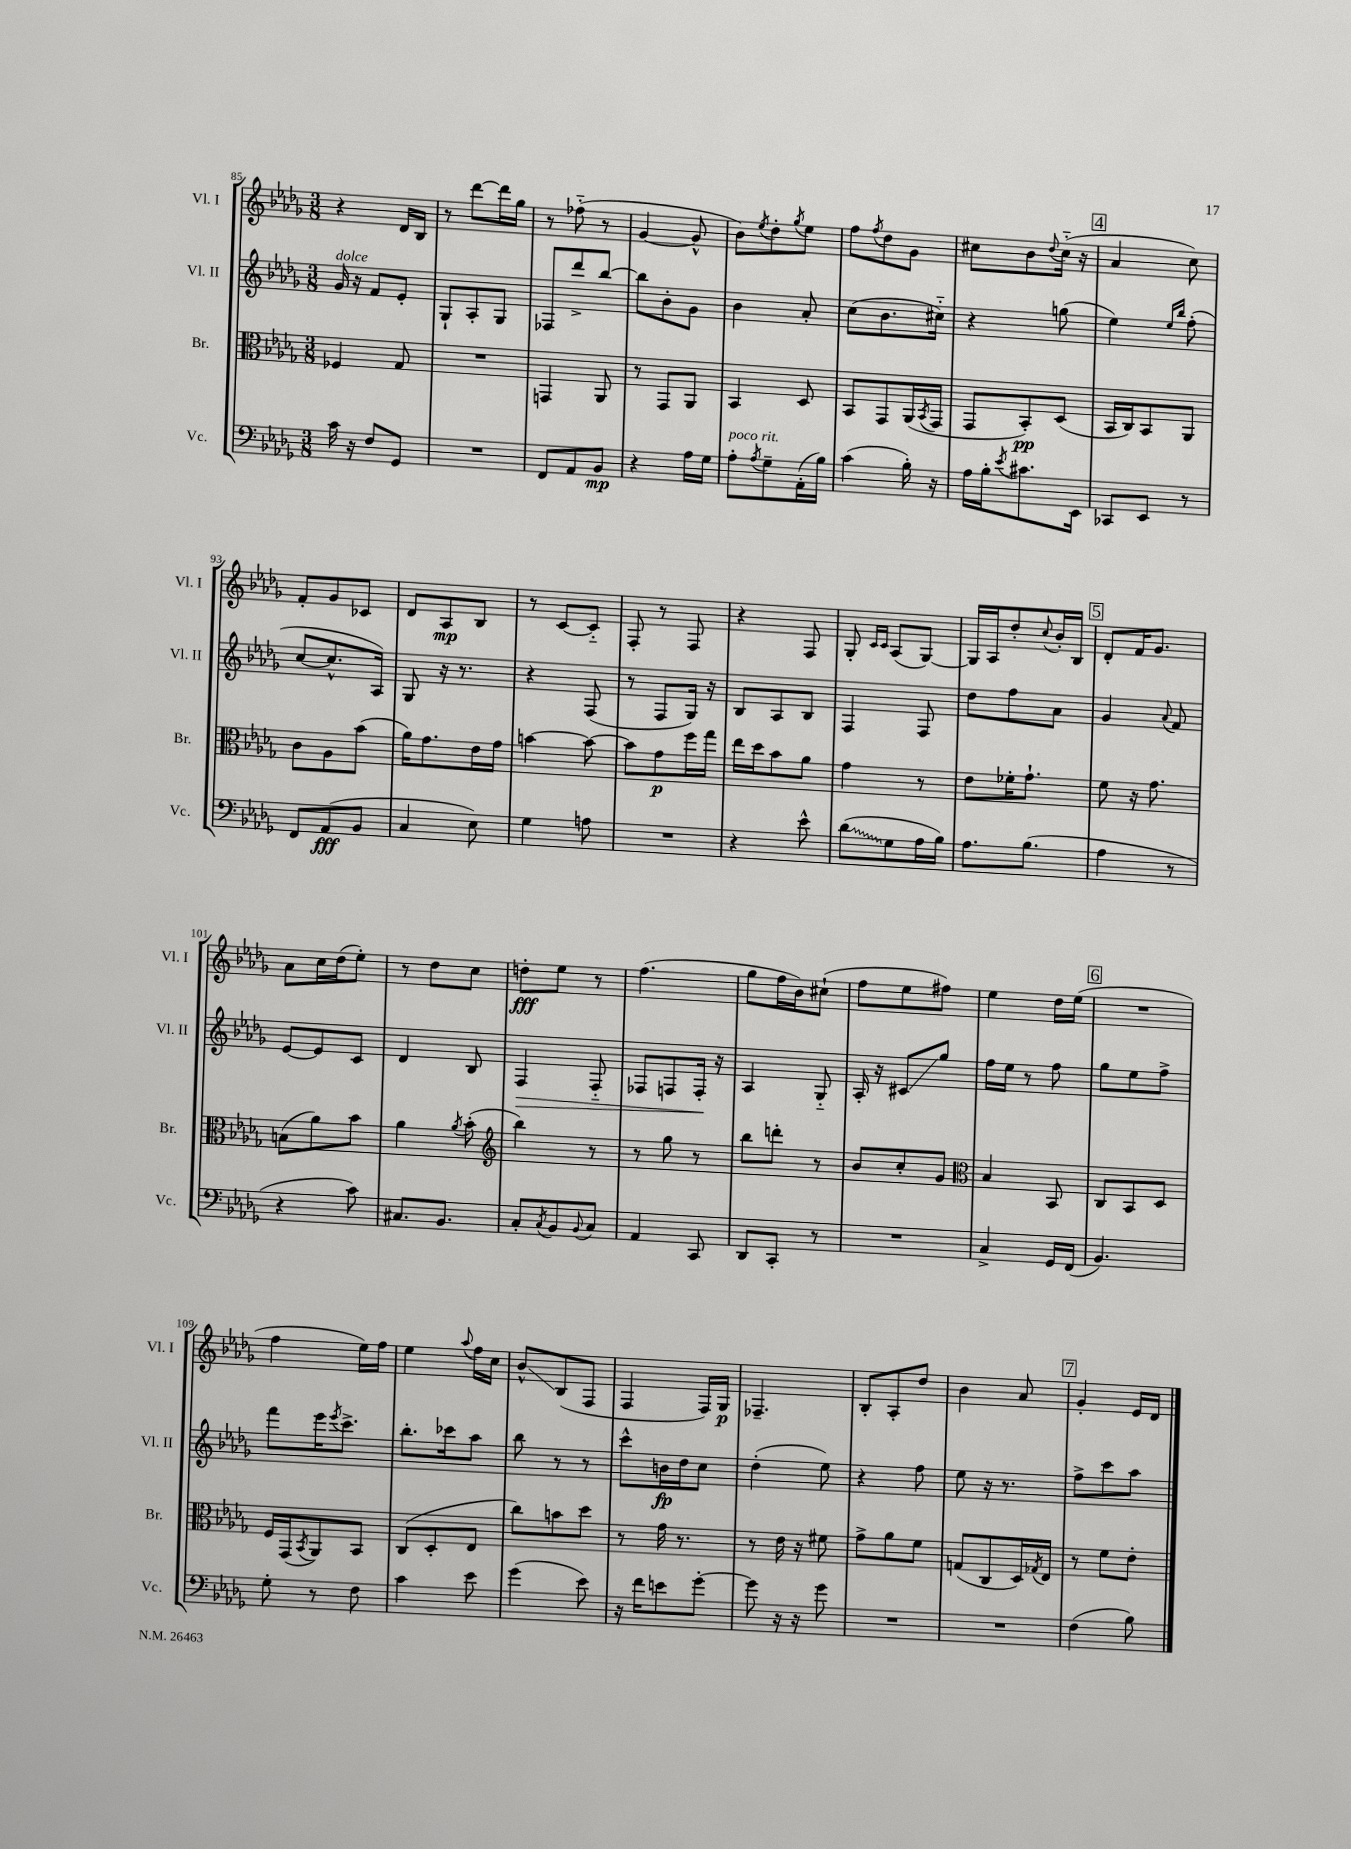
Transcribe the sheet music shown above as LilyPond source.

<<
\new StaffGroup <<
\new Staff = "s0" \with { instrumentName = "Vl. I" shortInstrumentName = "Vl. I" } {
    \clef treble \key des \major \numericTimeSignature \time 3/8
    r4 des'16 bes16 |
    r8 des'''8~ des'''16 ges''16 |
    r8 fes''8-_( r8 |
    ges'4~ ges'8-^ |
    bes'8) \acciaccatura { ees''8 } des''8-. \acciaccatura { ges''8 } ees''8 |
    f''8 \acciaccatura { f''8 } des''8 ges'8 |
    cis''8 bes'8 \appoggiatura { des''8 } cis''16-_( r16 |
    \mark \markup { \box "4" } aes'4 c''8) |
    f'8-. ges'8 ces'8 |
    des'8 aes8\mp bes8 |
    r8 c'8~ c'8-_ |
    f8-. r8 f8 |
    r4 f8 |
    ges8-. \grace { c'16 c'16 } aes8( ges8~) |
    ges16 aes16 des''8-. \appoggiatura { c''8 } bes'16-. bes16 |
    \mark \markup { \box "5" } des'8-. f'16 ges'8. |
    aes'8 c''16 des''16( ees''8-.) |
    r8 des''8 c''8 |
    d''8-.\fff ees''8 r8 |
    f''4.( |
    ges''8 f''16 bes'16) cis''8-!( |
    f''8 ees''8 fis''8) |
    ees''4 des''16 ees''16( |
    \mark \markup { \box "6" } R4. |
    f''4 ees''16) f''16 |
    ees''4 \appoggiatura { aes''8 } f''16 c''16 |
    bes'8-^\glissando bes8( f8 |
    f4 f16) ges16\p |
    fes4.-- |
    bes8-. aes8-. des''8 |
    bes'4 aes'8 |
    \mark \markup { \box "7" } ges'4-. ees'16 des'16 \bar "|." |
}
\new Staff = "s1" \with { instrumentName = "Vl. II" shortInstrumentName = "Vl. II" } {
    \clef treble \key des \major \numericTimeSignature \time 3/8
    ges'16^\markup { \italic "dolce" } r16 f'8 ees'8-. |
    ges8-! aes8-. ges8 |
    fes8 des'''8-> bes''8~ |
    bes''8 bes'8-. ges'8 |
    bes'4 aes'8-. |
    c''8( bes'8. cis''16-_) |
    r4 g''8( |
    \mark \markup { \box "4" } ees''4) \grace { ees''16 bes''16 } f''8-.( |
    c''8~ c''8.-^ aes16) |
    ges8 r16 r8. |
    r4 f8( |
    r8 f8 ges16) r16 |
    bes8 aes8 bes8 |
    f4 f8 |
    des''8 f''8 aes'8 |
    \mark \markup { \box "5" } ges'4 \appoggiatura { aes'8 } f'8 |
    ees'8~ ees'8 c'8 |
    des'4 bes8 |
    f4\> f8-_ |
    fes8 f8 f16-.\! r16 |
    aes4 ges8-_ |
    aes16-. r16 cis'8\glissando ges''8 |
    f''16 ees''16 r8 f''8 |
    \mark \markup { \box "6" } ges''8 ees''8 f''8-> |
    f'''8 ees'''16 \acciaccatura { ees'''8 } c'''8.-> |
    bes''8.-. ces'''16 aes''8 |
    bes''8 r8 r8 |
    c'''8-^ b'16\fp des''16 c''8 |
    des''4-.( ees''8) |
    r4 f''8 |
    ees''8 r16 r8. |
    \mark \markup { \box "7" } f''8-> c'''8 aes''8 \bar "|." |
}
\new Staff = "s2" \with { instrumentName = "Br." shortInstrumentName = "Br." } {
    \clef alto \key des \major \numericTimeSignature \time 3/8
    fes4 ges8 |
    R4. |
    g,4 aes,8 |
    r8 ges,8 aes,8 |
    bes,4 des8 |
    bes,8 ges,8 aes,16( \acciaccatura { bes,8 } ges,16 |
    ges,8 bes,8-.\pp) des8( |
    \mark \markup { \box "4" } bes,16 c16) bes,8 aes,8 |
    c'8 aes8 bes'8( |
    aes'16) ges'8. ees'16 ges'16 |
    b'4~ b'8~ |
    b'8 ges'8\p f''16 ges''16 |
    ees''16 des''16 bes'8 aes'8 |
    ges'4 r8 |
    ees'8 fes'16-. ges'8.-! |
    \mark \markup { \box "5" } f'8 r16 ges'8. |
    b8( aes'8) bes'8 |
    aes'4 \acciaccatura { aes'8 } bes'8-.( |
    \clef treble bes''4) r8 |
    r8 ges''8 r8 |
    bes''8 d'''8-. r8 |
    bes'8 c''8-. ges'8 |
    \clef alto bes4 bes,8 |
    \mark \markup { \box "6" } c8 bes,8 des8 |
    f16 ges,16( \acciaccatura { bes,8 } aes,8) bes,8 |
    c8( des8-. ees8 |
    c''8) b'8 des''8 |
    r8 ges'16 r8. |
    r8 ees'16 r16 fis'8 |
    ges'8-> aes'8 f'8 |
    g8( c8 des16) \acciaccatura { ges8 } ees16 |
    \mark \markup { \box "7" } r8 f'8 ees'8-. \bar "|." |
}
\new Staff = "s3" \with { instrumentName = "Vc." shortInstrumentName = "Vc." } {
    \clef bass \key des \major \numericTimeSignature \time 3/8
    c'16 r16 f8 ges,8 |
    R4. |
    f,8 aes,8 bes,8\mp |
    r4 aes16 ges16 |
    aes8-.^\markup { \italic "poco rit." } \acciaccatura { aes8 } ges8-- aes,16-.( bes16) |
    c'4( bes16-.) r16 |
    aes16 bes16-. \acciaccatura { ees'8 } cis'8. ees,16 |
    \mark \markup { \box "4" } ces,8 ees,8 r8 |
    f,8 aes,8\fff( bes,8 |
    c4 ees8) |
    ges4 a8 |
    R4. |
    r4 ees'8-^ |
    \once \override Glissando.style = #'zigzag des'8\glissando( ges8 aes16 bes16) |
    aes8. bes8.( |
    \mark \markup { \box "5" } aes4 r8 |
    r4 c'8) |
    cis8. bes,8. |
    c8-. \acciaccatura { c8 } bes,8 \appoggiatura { bes,8 } c8 |
    aes,4 c,8 |
    des,8 c,8-. r8 |
    R4. |
    c4-> ges,16 f,16( |
    \mark \markup { \box "6" } bes,4.) |
    ges8-. r8 f8 |
    c'4 ees'8 |
    ges'4( ees'8) |
    r16 f'16 e'8 ges'8~-. |
    ges'8 r16 r16 ges'8 |
    R4. |
    R4. |
    \mark \markup { \box "7" } f4( bes8) \bar "|." |
}
>>
>>
\layout { \context { \Score currentBarNumber = #85 } }
